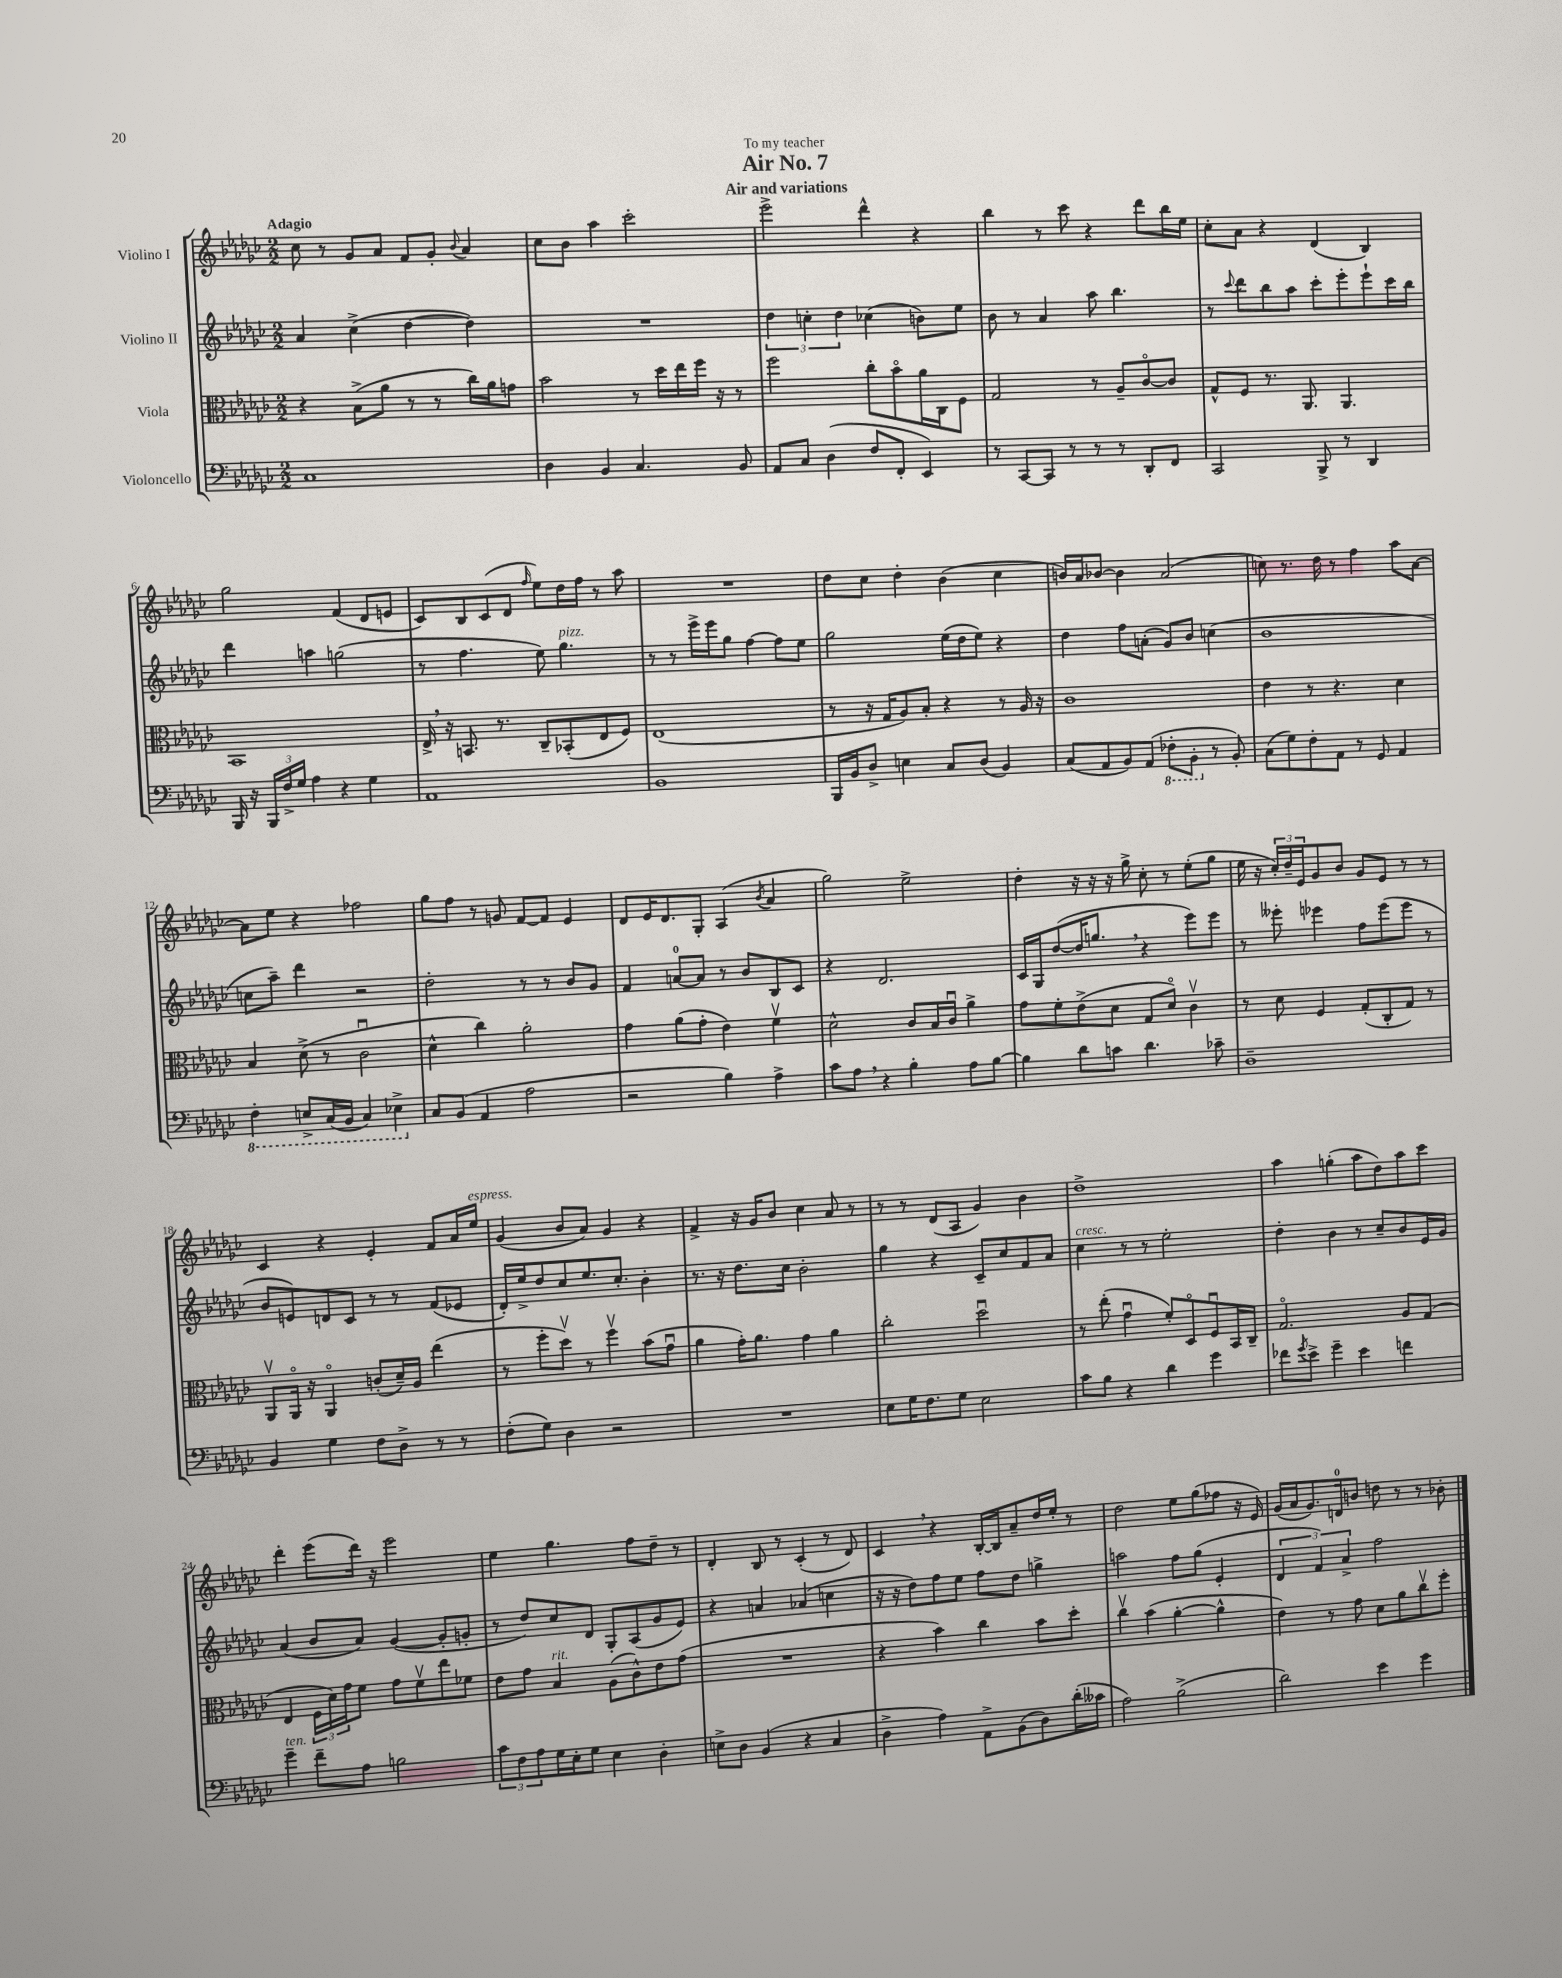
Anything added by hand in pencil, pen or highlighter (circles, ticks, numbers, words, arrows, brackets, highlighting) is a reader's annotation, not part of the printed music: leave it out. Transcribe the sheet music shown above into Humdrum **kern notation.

**kern	**kern	**kern	**kern
*staff4	*staff3	*staff2	*staff1
*clefF4	*clefC3	*clefG2	*clefG2
*k[b-e-a-d-g-c-]	*k[b-e-a-d-g-c-]	*k[b-e-a-d-g-c-]	*k[b-e-a-d-g-c-]
*M2/2	*M2/2	*M2/2	*M2/2
1C-	4r	4a-/	8cc-\
.	.	.	8r
.	(8B-^\L	(4cc-^\	8g-/L
.	8a-\J	.	8a-/J
.	8r	[4dd-\	8f/L
.	8r	.	8g-'/J
.	.	.	8qqb-/
.	16cc-\LL)	4dd-\])	4a-/
.	16a-\J	.	.
.	8g\J	.	.
=	=	=	=
4D-\	2b-\	1r	8cc-\L
.	.	.	8b-\J
4BB-/	.	.	4aa-\
4.C-/	8r	.	2ccc-'\
.	16dd-\LL	.	.
.	16ee-\	.	.
.	16ff\JJ	.	.
.	16r	.	.
8BB-/	8r	.	.
=	=	=	=
8AA-/L	2ff\	6dd-\	2eee-^\
8C-/J	.	.	.
.	.	6cc'\	.
(4D-\	.	.	.
.	.	6dd-\	.
8F/L	8cc-'\L	(4cc-\	4ddd-^^\
8FF'/J	8b-o\	.	.
4EE-/)	16a-\L	8b\L)	4r
.	16C-\J	.	.
.	8F\J	8ee-\J	.
=	=	=	=
8r	2G-/	8b-\	4bb-\
[8CC-/L	.	8r	.
8CC-/]J	.	4a-/	8r
8r	.	.	8ccc-\
8r	8r	8aa-\	4r
8r	8A-~/L	4.bb-\	.
8DD-'/L	[8c-o/	.	8ddd-\L
8FF/J	8c-/]J	.	16bb-\L
.	.	.	16ee-\JJ
=	=	=	=
2CC-/	8G-^^/L	8r	8cc-'\L
.	.	8qqccc-/	.
.	8F/J	8ddd-\L	8a-\J
.	8.r	8bb-\	4r
.	.	8aa-\J	.
.	8.AA-/	.	.
8BBB-^/	.	8ccc-'\L	(4d-/
8r	4.AA-/	8eee-'\	.
4DD-/	.	8eee-`\	4B-/)
.	.	16ccc-\L	.
.	.	16bb-\JJ	.
=	=	=	=
16BBB-/	1BB-	4ddd-\	2gg-\
16r	.	.	.
24BBB-/LL	.	.	.
24F^/	.	.	.
24G-/JJ	.	.	.
4A-\	.	4aa\	.
4r	.	(2gg\	(4f/
4G-\	.	.	8d-/L
.	.	.	8e/J
=	=	=	=
1AA-	16E-^/	8r	8c-/L)
.	16r	.	.
.	8.BB/	4.ff\	8B-/
.	.	.	(8c-/
.	8.r	.	.
.	.	.	8d-/J
.	.	.	16qqff/
.	8C-~/L	8ee-\)	8ee-\L)
.	(8BB-'/	4.gg-\	16dd-\L
.	.	.	16ff\JJ
.	8E-/	.	8r
.	8F/J)	.	8aa-\
=	=	=	=
1BB-	(1E-	8r	1r
.	.	8r	.
.	.	16eee-^\LL	.
.	.	16eee-\J	.
.	.	8gg-\J	.
.	.	[4ff\	.
.	.	8ff\]L	.
.	.	8ee-\J	.
=	=	=	=
16BBB-/LL	8r	2gg-\	8dd-\L
16BB-/J	.	.	.
8D-^/J	16r	.	8cc-\J
.	16G-/LK	.	.
4E\	8A-/)	.	4dd-'\
.	8B-'/J	.	.
8C-/L	4r	(16ee-\LL	(4b-\
.	.	16dd-\J	.
(8D-/J	.	8ee-\J)	.
4BB-/)	8r	4r	4cc-\
.	16A-/	.	.
.	16r	.	.
=	=	=	=
(8C-/L	1c-	4dd-\	16b/LL)
.	.	.	16a-/J
8AA-/	.	.	[8b-/J
8BB-/)	.	8ff\L	4b-\]
(8AA-/J	.	(8a'\J	.
8FF-'\L	.	8g-/L)	(2a-/
8BBB-'\J	.	8b-/J	.
8r	.	(4cc\	.
8BB-'/)	.	.	.
=	=	=	=
(8C-\L	4e-\	1b-	8cc\)
8G-\)	.	.	8.r
8F'\	8r	.	.
.	.	.	16dd-\
8AA-\J	4.r	.	8r
8r	.	.	4ff\
8GG-/	.	.	.
4AA-/	4d-\	.	8aa-\L
.	.	.	[8a-\J
=	=	=	=
4FF'\	4B-/	8cc\L	8a-\]L
.	.	8aa-~\J)	8ee-\J
8EE^/L	(8d-^\	4ddd-\	4r
(16CC-/L	8r	.	.
16BBB-/JJ	.	.	.
4CC-/)	2c-u\	2r	2ff-\
4EE-^\	.	.	.
=	=	=	=
8C-/L	4d-^^\	2dd-'\	8gg-\L
(8BB-/J	.	.	8ff\J
4AA-/	4cc-\)	.	8r
.	.	.	8g/
2A-\	2a-'\	8r	[8f/L
.	.	8r	8f/]J
.	.	8b-/L	4e-/
.	.	8g-/J	.
=	=	=	=
2r	4g-\	4f/	8d-/L
.	.	.	16e-/K
.	.	.	8.d-/
.	(8a-\L	[8a/L	.
.	8g-'\J	8a/]J	8G-'/J
4B-\)	4e-\)	8r	(4A-/
.	.	8b-/L	.
.	.	.	8qb-/
4A-^\	4fv\	8B-/	4a-/
.	.	8c-/J	.
=	=	=	=
8c-\L	2d-^^\	4r	2gg-\)
8A-\J	.	.	.
4r	.	2.d-/	.
4B-'\	8c-/L	.	2ee-^\
.	16B-/L	.	.
.	16c-u/JJ	.	.
8A-\L	4a-^\	.	.
[8B-\J	.	.	.
=	=	=	=
4B-\]	8g-\L	16c-/LL	4dd-'\
.	.	16G-/J	.
.	8f'\	([8dd-/	.
8d-\L	(8e-^\	16dd-/]K	16r
.	.	8.gg/J	16r
8c\J	8d-\J	.	16r
.	.	.	16gg-^\
4.d-\	8G-/L	4r	8cc-'\
.	8d-o/J)	.	8r
.	4c-v\	8eee-\L)	(8ee-'\L
8c-~\	.	8eee-\J	8gg-\J
=	=	=	=
1D-~	8r	8r	16ee-\
.	.	.	16r
.	8d-\	8eee--'\	24cc-'/LL)
.	.	.	24dd-~/
.	.	.	24e-/J
.	4F/	4eee-\	8g-/
.	.	.	8b-/J
.	(8G-'/L	8ff\L	8g-/L
.	8C-'/	(8eee-\	8e-/J
.	8G-/J)	8eee-\J	8r
.	8r	8r	8r
=	=	=	=
4BB-/	8AA-v/L	8b-/L	4c-/
.	16AA-o/Jk	8e/)	.
.	16r	.	.
4G-\	4AA-o/	8d/	4r
.	.	8c-/J	.
8F\L	(8c'/L	8r	4e-'/
8D-^\J	16d-~/L)	8r	.
.	16A-/JJ	.	.
8r	(4ee-\	(8f/L	8f/L
8r	.	8e-/J	16a-/L
.	.	.	16ee-/JJ
=	=	=	=
(8F'\L	8r	16d-'/LL)	(4g-/
.	.	16ee-^/J	.
8G-\J)	8ff'\L	8dd-/	.
4D-\	8dd-v\J)	8cc-/	8b-/L
.	8r	8.ee-/	8a-/J)
2r	4ffv\	.	4g-/
.	.	8.cc-'/J	.
.	(8b-\L	4b-'\	4r
.	8g-u\J	.	.
=	=	=	=
1r	4a-\	8.r	4f^/
.	.	16r	.
.	16g-'\LK)	8.dd-\L	16r
.	8.a-\J	.	16g-/LK
.	.	.	8b-/J
.	.	16cc-\Jk	.
.	4g-\	2b-'\	4cc-\
.	4a-\	.	8a-/
.	.	.	8r
=	=	=	=
8E-\L	2cc-'\	4gg-\	8r
16G-\K	.	.	8r
8.F\	.	.	.
.	.	4r	(8d-/L
8G-\J	.	.	8A-/J
2E-\	2dd-u\	8c-~/L	4g-/)
.	.	8cc-/	.
.	.	8f/	4b-\
.	.	8a-/J	.
=	=	=	=
8c-\L	8r	4cc-\	1dd-^
8B-\J	(8ee-'\	.	.
4r	4g-u\	8r	.
.	.	8r	.
4d-\	8f'/L)	2ee-'\	.
.	8D-o/	.	.
4g-\	8Fu/	.	.
.	16BB-/L	.	.
.	16C-~/JJ	.	.
=	=	=	=
8f-\L	2.G-o/	4dd-'\	4aa-\
8qg-/	.	.	.
8e-^\J	.	.	.
4g-~\	.	4b-\	(4gg'\
4e-\	.	8r	8aa-\L
.	.	8cc-~/L	8dd-\)
4f\	8A-/L	8b-/	8aa-\
.	(8G-/J	16e-/L	8ccc-\J
.	.	16g-/JJ	.
=	=	=	=
4g-~\	4E-/	(4a-/	4ddd-'\
8f~\L	24F\LL	8b-/L	(8eee-\L
.	24d-\)	.	.
.	24g-\J	.	.
8A-\J	8f\J	8a-/J)	16ddd-\Jk)
.	.	.	16r
2B\	8g-\L	([4g-/	2eee-\
.	8fv\	.	.
.	8ee-\	8g-'/]L	.
.	8f-\J	8g'/J	.
=	=	=	=
12c-\L	8e-\L	8r	4ee-\
12F\	.	.	.
.	8g-\J	8dd-/L)	.
12A-\	.	.	.
16G-\L	4B-/	8cc-/	4.gg-\
16E-'\J	.	.	.
8G-\J	.	8d-/J	.
4E-\	(8A-\L	8G-'/L	.
.	8c-^^\)	(8A-/	8ff\L
4D-'\	8e-\	8g-/	8dd-~\J
.	(8g-\J	8e-/J)	8r
=	=	=	=
8E^\L	1r	4r	4d-'/
8D-\J	.	.	.
(4BB-/	.	4a/	8B-/
.	.	.	8r
4r	.	(4a-/	(4c-'/
4C-/	.	4cc\	8r
.	.	.	8d-/)
=	=	=	=
4D-^\	4r	16r	4c-/
.	.	16r	.
.	.	8dd-\L)	.
4A-\)	4b-\)	8ff\	4r
.	.	8ee-\J	.
8AA-^\L	4cc-\	8ff\L	[16B-'/LL
.	.	.	16B-/]J
(8BB-\	.	8dd-\J	8a-~/
8D-\)	8b-\L	4gg^\	16dd-/L
.	.	.	16ee-'/JJ
(16d-'\L	8dd-'\J	.	8r
16c--\JJ	.	.	.
=	=	=	=
2A-\)	4cc-v\	2aa\	2dd-\
.	(4b-\	.	.
(2B-^\	[4a-'\	8ff\L	8ee-\L
.	.	(8gg-\J	(8gg-\
.	4a-^^\]	4e-'/	8ff-\J
.	.	.	16r
.	.	.	16e-/)
=	=	=	=
2d-\)	4e-\)	6d-/	(16g-/LL
.	.	.	16a-/J
.	.	.	8.g-/)
.	.	6f/)	.
.	8r	.	.
.	.	.	16d/k
.	.	6a-^/	.
.	8g-\	.	8b/J
4e-\	8d-\L	2ff\	8dd\
.	8a-\	.	8r
4g-\	8cc-v\	.	8r
.	8ff'\J	.	8b-'\
==	==	==	==
*-	*-	*-	*-
